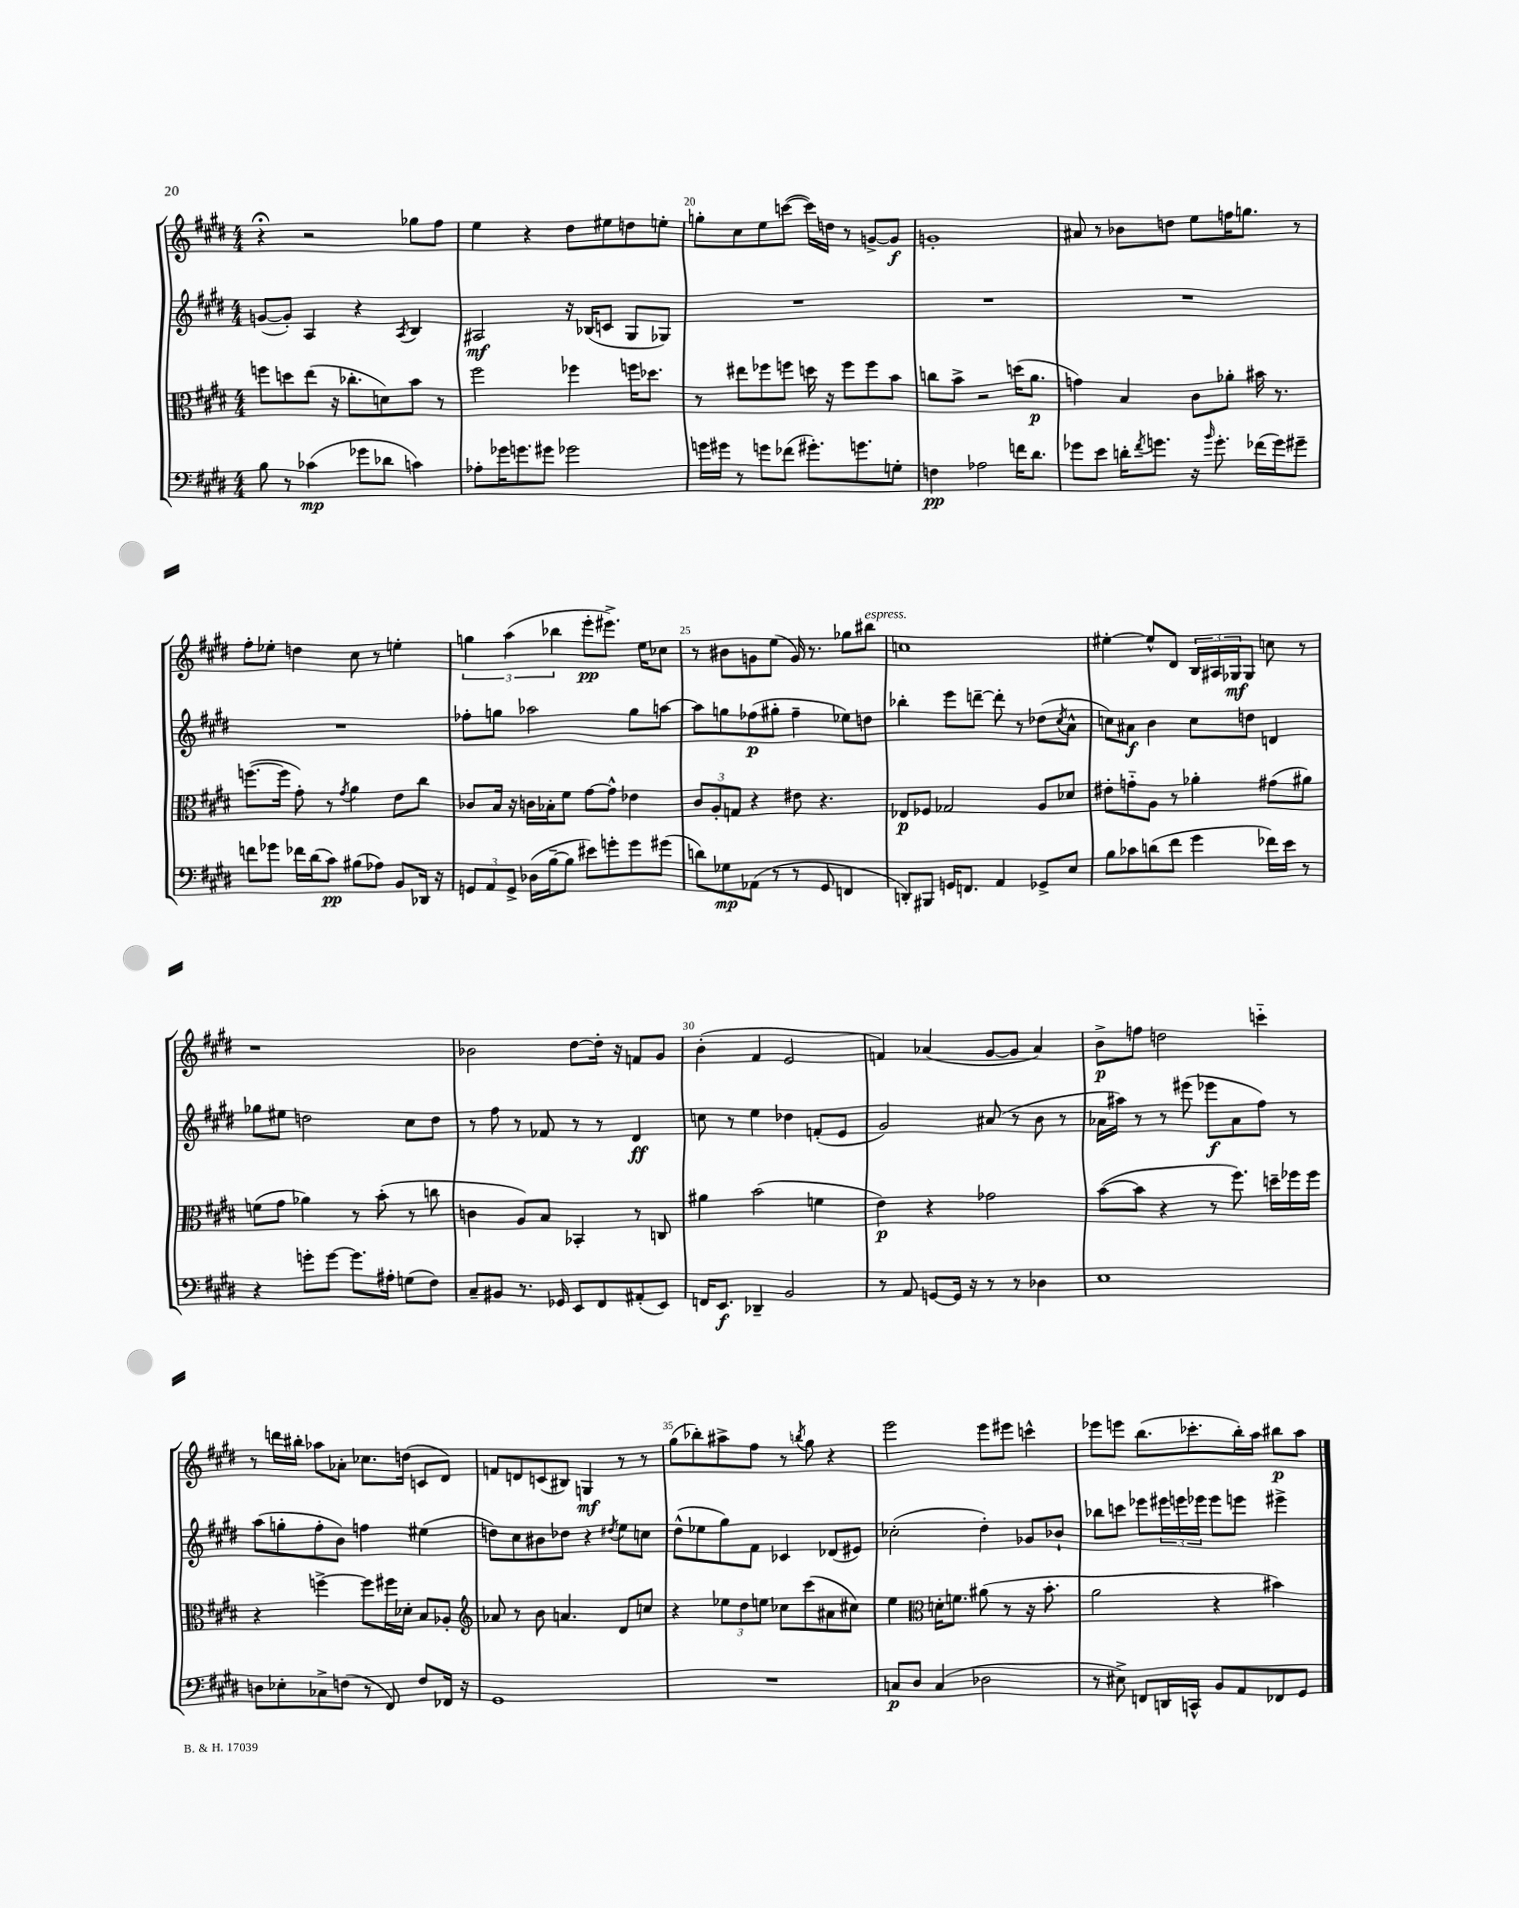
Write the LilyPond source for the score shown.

<<
\new StaffGroup <<
\new Staff = "s0" {
    \clef treble \key e \major \numericTimeSignature \time 4/4
    r4\fermata r2 ges''8 fis''8 |
    e''4 r4 dis''8 eis''8 d''8 e''8-. |
    g''8-. cis''8 e''8 c'''8~( c'''16) d''16 r8 g'8~-> g'8\f |
    g'1-. |
    ais'8 r8 bes'8 d''8 e''8 f''16 g''8. r8 |
    fis''8-. ees''8-. d''4 cis''8 r8 e''4-. |
    \tuplet 3/2 { g''4 a''4( bes''4 } e'''8-.\pp eis'''8.->) e''16 ces''8 |
    r8 bis'8 g'8 e''8( g'16) r8. ges''8 bis''8^\markup { \italic "espress." } |
    c''1 |
    eis''4~-. eis''8-^ dis'8 \tuplet 3/2 { b16 ais16 ges16\mf } ges8 c''8 r8 |
    r1 |
    bes'2 dis''8~ dis''16-. r16 f'8 gis'8 |
    b'4-.( fis'4 e'2 |
    f'4) aes'4( gis'8~ gis'8 aes'4) |
    b'8->\p f''8 d''2 c'''4-_ |
    r8 d'''16 bis''16-. aes''8 aes'8-. ces''8. d''16( c'8 dis'8) |
    f'8 d'8 c'8( bis8) g4\mf r8 r8 |
    gis''8( bes''8-.) ais''8-> fis''8 r8 \acciaccatura { b''8 } gis''8 r4 |
    e'''2 e'''8 eis'''8 c'''4-^ |
    ees'''8 e'''8 b''8.( ces'''8.-. b''16-.) a''16 bis''8\p a''8 \bar "|." |
}
\new Staff = "s1" {
    \clef treble \key e \major \numericTimeSignature \time 4/4
    g'8~( g'8-.) a4 r4 \acciaccatura { a8 } b4 |
    ais2\mf r16 bes16( c'8 gis8 ges8) |
    R1 |
    R1 |
    R1 |
    R1 |
    fes''8-. g''8 aes''2 g''8 a''8~ |
    a''8 g''8 fes''8\p( gis''8-. fes''4-- ees''8) d''8 |
    bes''4-. e'''8 d'''8~-- d'''8-. r8 des''8( \acciaccatura { cis''8 } a'8-^ |
    c''8) ais'8\f b'4 c''8 d''8 d'4 |
    ges''8 eis''8 d''2 cis''8 d''8 |
    r8 fis''8 r8 fes'8 r8 r8 dis'4\ff |
    c''8 r8 e''4 des''4 f'8-.( e'8 |
    gis'2) ais'8( r8 b'8 r8 |
    aes'16 ais''16) r8 r8 eis'''8( ees'''8\f aes'8 fis''8) r8 |
    a''8( g''8-. fis''8-. b'8) f''4 eis''4( |
    d''8) cis''8 bis'8 des''8 r4 \acciaccatura { dis''8 } e''8 c''8 |
    dis''8-^( ees''8 gis''8) fis'8 ces'4 des'8( eis'8) |
    ces''2-.( dis''4-.) ges'8 bes'8-! |
    bes''8 c'''8 ees'''8 \tuplet 3/2 { eis'''16 e'''16 ees'''16 } ees'''8 e'''8 eis'''4-> \bar "|." |
}
\new Staff = "s2" {
    \clef alto \key e \major \numericTimeSignature \time 4/4
    f''8 d''8 e''8( r16 ces''8.-. d'8) b'8 r8 |
    fis''2 fes''4 f''16 des''8. |
    r8 eis''8 fes''8 f''8 d''16 r16 f''8 f''8 b'8 |
    c''8 b'8-> r2 d''16( a'8.\p |
    g'4) b4 cis'8 aes'8-. bis'16 r8. |
    f''8.~( f''16 gis'8-.) r8 \acciaccatura { gis'8 } a'4 e'8 cis''8 |
    ces'8 b16 r16 c'16 bes16-. fis'8 gis'8~ gis'8-^ ees'4 |
    \tuplet 3/2 { cis'8 a8-. g8 } r4 eis'8 r4. |
    ees8\p fes8 ges2 a8 des'8 |
    eis'8-. g'8-_ a8 r8 aes'4-. gis'8( ais'8) |
    f'8( gis'8 aes'4) r8 b'8-.( r8 c''8 |
    c'4 a8) b8 bes,4-. r8 c8 |
    ais'4 b'2( f'4 |
    e'4\p) r4 ges'2 |
    b'8~( b'8 r4 r8 fis''8.) d''16-- fes''16 fes''16 |
    r4 f''4~-> f''8 fis''16 des'16-. b8 aes8-. |
    \clef treble aes'8 r8 b'8 a'4. dis'8 c''8 |
    r4 \tuplet 3/2 { ees''8 dis''8 e''8 } ces''8 cis'''8( ais'8 cis''8) |
    e''4 \clef alto d'16-. f'8. ais'8( r8 r16 b'8.-. |
    a'2 r4 bis'4) \bar "|." |
}
\new Staff = "s3" {
    \clef bass \key e \major \numericTimeSignature \time 4/4
    b8 r8 ces'4\mp( ges'8 des'8 c'4) |
    aes8-. ges'16 g'8. gis'8 ges'2 |
    g'16 gis'16 r8 g'8 fes'8( gis'8.-.) g'8. g8-. |
    f4\pp aes2 f'16 dis'8. |
    ges'8 e'8 d'16-. \acciaccatura { fis'8 } g'8. r16 \grace { b'16 } g'8.-. fes'16( g'16) gis'8-- |
    f'8 ges'8 fes'16 dis'16( cis'8\pp) bis8( aes8) b,8 des,16 r16 |
    \tuplet 3/2 { g,8 a,8 g,8-> } des16( b16~-- b8 eis'8) g'8-. g'8 gis'8( |
    d'8) ges8\mp aes,8( r8 r8 gis,8 f,4 |
    d,8-.) bis,,8 g,16 f,8. a,4 ges,8-> e8 |
    b8 ces'8 d'8( fis'8 gis'4 fes'16) e'16 r8 |
    r4 g'8-. g'8~ g'8. ais16-. g8( fis8) |
    cis8-- bis,8 r8. ges,16 e,8 fis,8 ais,8-.( e,8) |
    f,16 e,8.\f des,4-- b,2 |
    r8 a,8 g,8~ g,16 r16 r8 r8 des4 |
    e1 |
    d8 ees8-. ces8-> f8( r8 fis,8) f8 fes,16 r16 |
    gis,1 |
    R1 |
    c8\p dis8 c4( des2 |
    r8 eis8->) f,8 d,16 c,16-^ b,8 a,8 fes,8 gis,8 \bar "|." |
}
>>
>>
\layout { \context { \Score currentBarNumber = #18 \override BarNumber.break-visibility = ##(#f #t #t) barNumberVisibility = #(every-nth-bar-number-visible 5) } }
